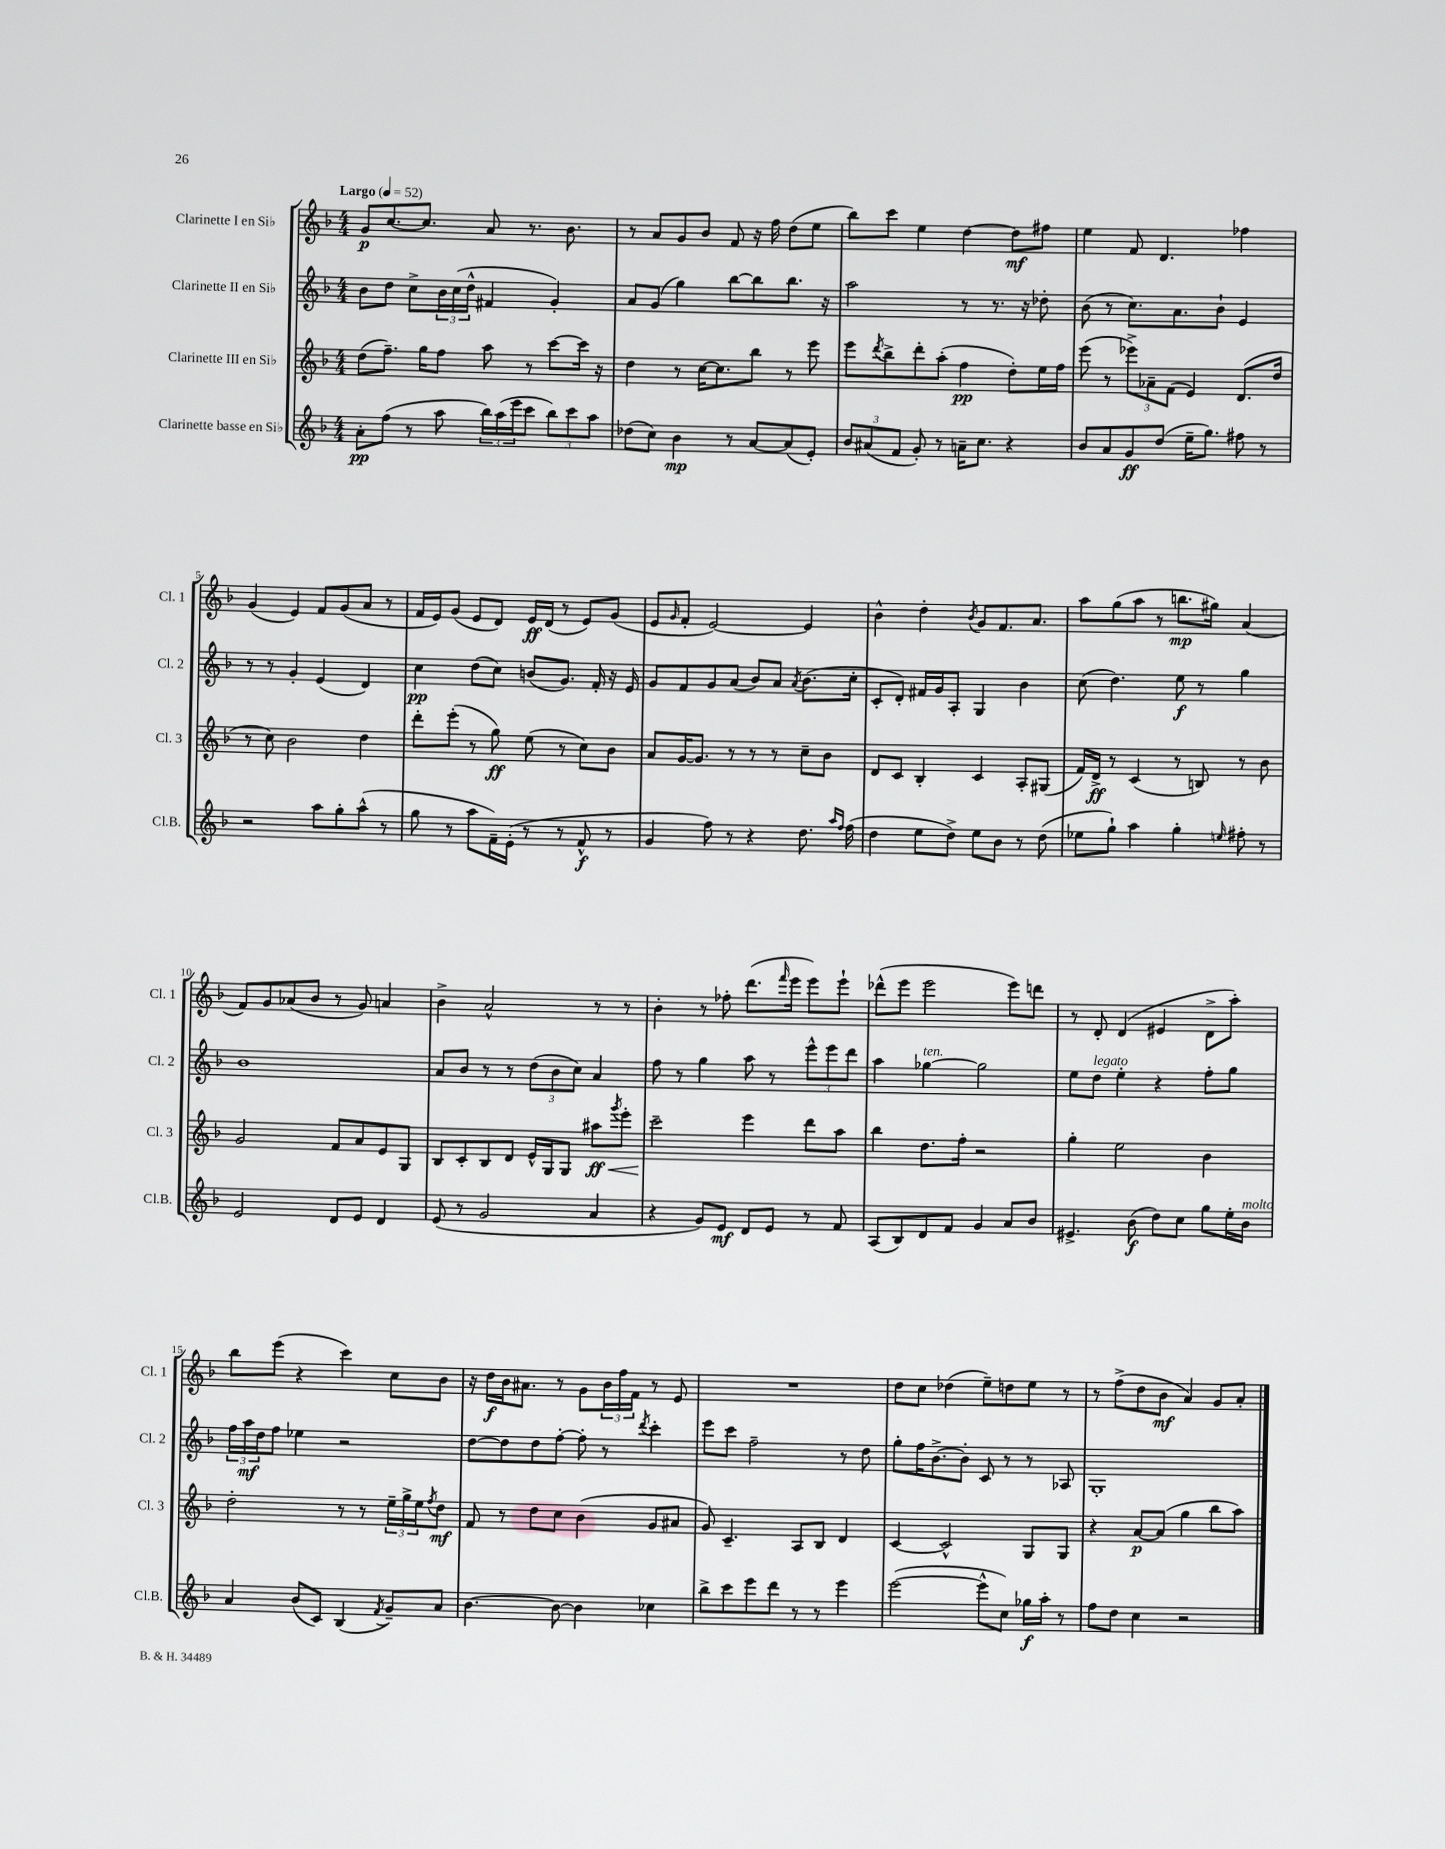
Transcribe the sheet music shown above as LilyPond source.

<<
\new StaffGroup <<
\new Staff = "s0" \with { instrumentName = "Clarinette I en Sib" shortInstrumentName = "Cl. 1" } {
    \clef treble \key f \major \numericTimeSignature \time 4/4 \tempo "Largo" 4 = 52
    g'8\p c''8.~ c''8. a'8 r8. bes'8. |
    r8 a'8 g'8 bes'8 f'8 r16 f''16 d''8( e''8 |
    bes''8) c'''8 e''4 d''4~ d''8\mf fis''8 |
    e''4 f'8 d'4. fes''4 |
    g'4( e'4) f'8 g'8( a'8 r8 |
    f'16 e'16) g'8( e'8 d'8) e'16\ff d'16( r8 e'8) g'8( |
    e'8 \grace { g'16 } f'8-. e'2~) e'4 |
    bes'4-^ d''4-. \acciaccatura { bes'8 } g'8 f'8. a'8. |
    a''8 g''8( a''8 r8 b''8.\mp gis''16) a'4( |
    f'8) g'8 aes'8( bes'8 r8 g'8) a'4 |
    bes'4-> a'2-^ r8 r8 |
    bes'4-. r8 fes''8-. d'''8.( \grace { f'''16 } e'''16 e'''8) e'''8-! |
    des'''8-^( e'''8 e'''2 e'''8) d'''8 |
    r8 d'8-. d'4( eis'4 d'8-> a''8-.) |
    bes''8 e'''8( r4 c'''4) c''8 bes'8 |
    r16 d''16\f bes'16 ais'8. r8 g'8 \tuplet 3/2 { bes'16 f''16 f'16 } r8 e'8 |
    R1 |
    d''8 c''8 des''4( e''8--) d''8 e''8 r8 |
    r8 f''8->( d''8 bes'8\mf a'4) g'8 a'8-. \bar "|." |
}
\new Staff = "s1" \with { instrumentName = "Clarinette II en Sib" shortInstrumentName = "Cl. 2" } {
    \clef treble \key f \major \numericTimeSignature \time 4/4
    bes'8 d''8 c''8-> \tuplet 3/2 { bes'16 c''16( d''16-^ } fis'4 g'4-.) |
    a'8 g'8( g''4) bes''8~ bes''8 bes''8. r16 |
    a''2 r8 r8. r16 des''8-. |
    bes'8( r8 c''8.) a'8. bes'8-! e'4 |
    r8 r8 g'4-. e'4( d'4) |
    c''4\pp d''8( c''8) b'8( g'8.) f'16-. r16 e'16 |
    g'8 f'8 g'8 a'8( bes'8) a'8 \acciaccatura { a'8 } bes'8.( c''16-. |
    c'8-. d'8-.) fis'16 g'16 a8-. g4 bes'4 |
    c''8( d''4.) e''8\f r8 g''4 |
    bes'1 |
    a'8 bes'8 r8 r8 \tuplet 3/2 { d''8( bes'8 c''8) } a'4 |
    f''8 r8 g''4 a''8 r8 \tuplet 3/2 { e'''8-^ e'''8 d'''8 } |
    a''4 ges''4~^\markup { \italic "ten." } ges''2 |
    e''8 d''8^\markup { \italic "legato" } e''4-. r4 f''8-. g''8 |
    \tuplet 3/2 { f''16 a''16\mf d''16 } f''8 ees''4 r2 |
    d''8~ d''8 d''8 f''8~-. f''8-. r8 \acciaccatura { d'''8 } c'''4-. |
    e'''8 c'''8 f''2-- r8 d''8 |
    g''8-. f''16 bes'8.~-> bes'8-. c'8 r8 r8 aes8 |
    g1-. \bar "|." |
}
\new Staff = "s2" \with { instrumentName = "Clarinette III en Sib" shortInstrumentName = "Cl. 3" } {
    \clef treble \key f \major \numericTimeSignature \time 4/4
    d''8( f''8.--) g''16 f''8 a''8 r8 c'''8~ c'''16 r16 |
    d''4 r8 c''16~ c''8. bes''8 r8 e'''8 |
    e'''8 \acciaccatura { d'''8 } bes''8-> d'''8-. a''8-.( f''4\pp d''8-.) e''16 f''16 |
    e'''8( r8 \tuplet 3/2 { ees'''8->) aes'8-- f'8( } e'4) d'8.( d''16 |
    r8 c''8) bes'2 d''4 |
    d'''8-. e'''8-.( r8 g''8\ff) e''8( r8 c''8) bes'8 |
    a'8 g'16~ g'8. r8 r8 r8 c''8-- bes'8 |
    d'8 c'8 bes4-. c'4 a8-. gis8( |
    f'16) d'16->\ff r8 c'4( r8 b8) r8 bes'8 |
    g'2 f'8 a'8 e'8 g8 |
    bes8 c'8-. bes8 d'8 e'16-^ g16 g8 ais''8\ff\< \acciaccatura { g'''8 } e'''8-. |
    c'''2--\! e'''4 d'''8 a''8 |
    bes''4 d''8. f''16-. r2 |
    g''4-. e''2 bes'4 |
    d''2-. r8 r8 \tuplet 3/2 { e''16-- g''16-> e''16 } \acciaccatura { f''8 } d''8\mf |
    f'8 r8 d''8 c''8 bes'4( g'8 ais'8 |
    g'8) c'4.-- a8 bes8 d'4 |
    c'4~ c'2-^ g8 g8 |
    r4 a'8~\p a'8( g''4 bes''8 a''8) \bar "|." |
}
\new Staff = "s3" \with { instrumentName = "Clarinette basse en Sib" shortInstrumentName = "Cl.B." } {
    \clef treble \key f \major \numericTimeSignature \time 4/4
    a'8-.\pp f''8( r8 a''8 \tuplet 3/2 { bes''16) a''16( e'''16 } c'''8 \tuplet 3/2 { bes''8) c'''8 a''8 } |
    des''8( c''8) bes'4\mp r8 a'8~ a'8( e'8-.) |
    \tuplet 3/2 { bes'8 ais'8( f'8 } g'8-.) r8 a'16-- c''8. r4 |
    bes'8 a'8 g'8\ff d''8( e''16-- g''8.) fis''8 r8 |
    r2 a''8 g''8-. a''8-^( r8 |
    g''8 r8 a''8 f'16--) e'16-.( r8 r8 f'8-^\f r8 |
    g'4 f''8) r8 r4 d''8. \grace { a''16 f''16 } f''16( |
    d''4 e''8 d''8->) e''8 bes'8 r8 d''8( |
    ees''8 g''8-!) a''4 g''4-. \grace { e''16 } fis''8-. r8 |
    e'2 d'8 e'8 d'4 |
    e'8( r8 g'2 a'4 |
    r4 g'8) e'8\mf d'8 e'8 r8 f'8 |
    a8( bes8) d'8 f'8 g'4 a'8 bes'8 |
    eis'4.-> bes'8\f( d''8) c''8 g''8 e''16-. bes'16^\markup { \italic "molto" } |
    a'4 bes'8( c'8) bes4( \acciaccatura { f'8 } g'8--) a'8 |
    bes'4.~ bes'8~ bes'4 ces''4 |
    bes''8-> c'''8 e'''8 d'''8 r8 r8 e'''4 |
    e'''2~( e'''8-^ c''8) ges''16\f a''16-. r8 |
    f''8 d''8 c''4 r2 \bar "|." |
}
>>
>>
